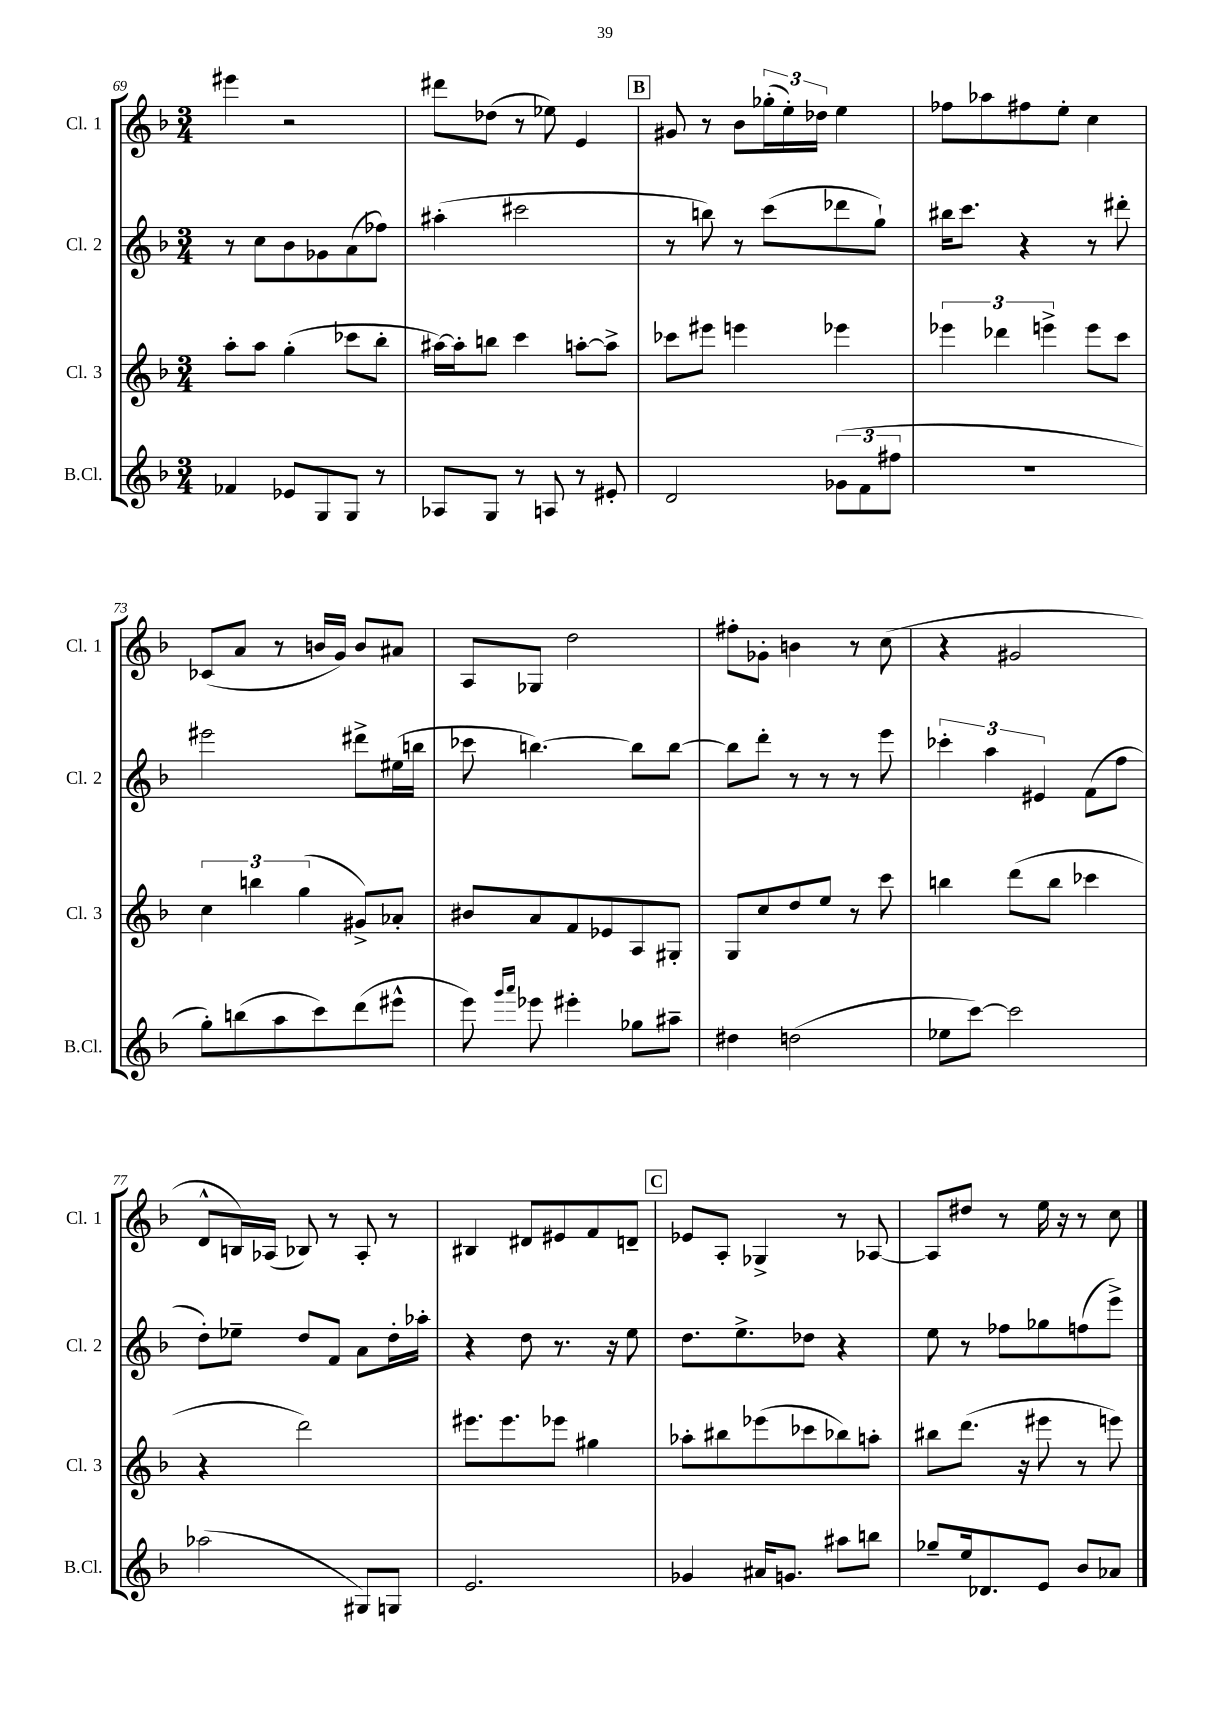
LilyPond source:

<<
\new StaffGroup <<
\new Staff = "s0" \with { instrumentName = "Cl. 1" shortInstrumentName = "Cl. 1" } {
    \clef treble \key f \major \numericTimeSignature \time 3/4
    eis'''4 r2 |
    dis'''8 des''8( r8 ees''8) e'4 |
    \mark \markup { \box "B" } gis'8 r8 bes'8 \tuplet 3/2 { ges''16-.( e''16-.) des''16 } e''4 |
    fes''8 aes''8 fis''8 e''8-. c''4 |
    ces'8( a'8 r8 b'16 g'16) b'8 ais'8 |
    a8 ges8 d''2 |
    fis''8-. ges'8-. b'4 r8 c''8( |
    r4 gis'2 |
    d'8-^ b16) aes16( bes8) r8 aes8-. r8 |
    bis4 dis'8 eis'8 f'8 d'8-- |
    \mark \markup { \box "C" } ees'8 a8-. ges4-> r8 aes8~ |
    aes8 dis''8 r8 e''16 r16 r8 c''8 \bar "|." |
}
\new Staff = "s1" \with { instrumentName = "Cl. 2" shortInstrumentName = "Cl. 2" } {
    \clef treble \key f \major \numericTimeSignature \time 3/4
    r8 c''8 bes'8 ges'8 a'8( fes''8) |
    ais''4-.( cis'''2 |
    \mark \markup { \box "B" } r8 b''8) r8 c'''8( des'''8 g''8-!) |
    bis''16 c'''8. r4 r8 dis'''8-. |
    eis'''2 dis'''8-> eis''16( b''16 |
    ces'''8 b''4.~) b''8 b''8~ |
    b''8 d'''8-. r8 r8 r8 e'''8 |
    \tuplet 3/2 { ces'''4-. a''4 eis'4 } f'8( f''8 |
    d''8-.) ees''8-- d''8 f'8 a'8 d''16-. aes''16-. |
    r4 d''8 r8. r16 e''8 |
    \mark \markup { \box "C" } d''8. e''8.-> des''8 r4 |
    e''8 r8 fes''8 ges''8 f''8( e'''8->) \bar "|." |
}
\new Staff = "s2" \with { instrumentName = "Cl. 3" shortInstrumentName = "Cl. 3" } {
    \clef treble \key f \major \numericTimeSignature \time 3/4
    a''8-. a''8 g''4-.( ces'''8 bes''8-. |
    ais''16~) ais''16-. b''8 c'''4 a''8~-. a''8-> |
    \mark \markup { \box "B" } ces'''8 eis'''8 e'''4 ees'''4 |
    \tuplet 3/2 { ees'''4 des'''4 e'''4-> } e'''8 c'''8 |
    \tuplet 3/2 { c''4 b''4 g''4( } gis'8->) aes'8-. |
    bis'8 a'8 f'8 ees'8 a8 gis8-. |
    g8 c''8 d''8 e''8 r8 c'''8 |
    b''4 d'''8( b''8 ces'''4 |
    r4 d'''2) |
    eis'''8. eis'''8. ees'''8 gis''4 |
    \mark \markup { \box "C" } aes''8-. bis''8 ees'''8( ces'''8 bes''8) a''8-. |
    bis''8 d'''8.( r16 eis'''8 r8 e'''8) \bar "|." |
}
\new Staff = "s3" \with { instrumentName = "B.Cl." shortInstrumentName = "B.Cl." } {
    \clef treble \key f \major \numericTimeSignature \time 3/4
    fes'4 ees'8 g8 g8 r8 |
    aes8 g8 r8 a8 r8 eis'8-. |
    \mark \markup { \box "B" } d'2 \tuplet 3/2 { ges'8( f'8 fis''8 } |
    R2. |
    g''8-.) b''8( a''8 c'''8) d'''8( eis'''8-^ |
    e'''8) \grace { g'''16 a'''16 } ees'''8 eis'''4-. ges''8 ais''8-- |
    dis''4 d''2( |
    ees''8 c'''8~) c'''2 |
    aes''2( gis8) g8 |
    e'2. |
    \mark \markup { \box "C" } ges'4 ais'16 g'8. ais''8 b''8 |
    ges''8-- e''16 des'8. e'8 bes'8 aes'8 \bar "|." |
}
>>
>>
\layout { \context { \Score currentBarNumber = #69 } }
